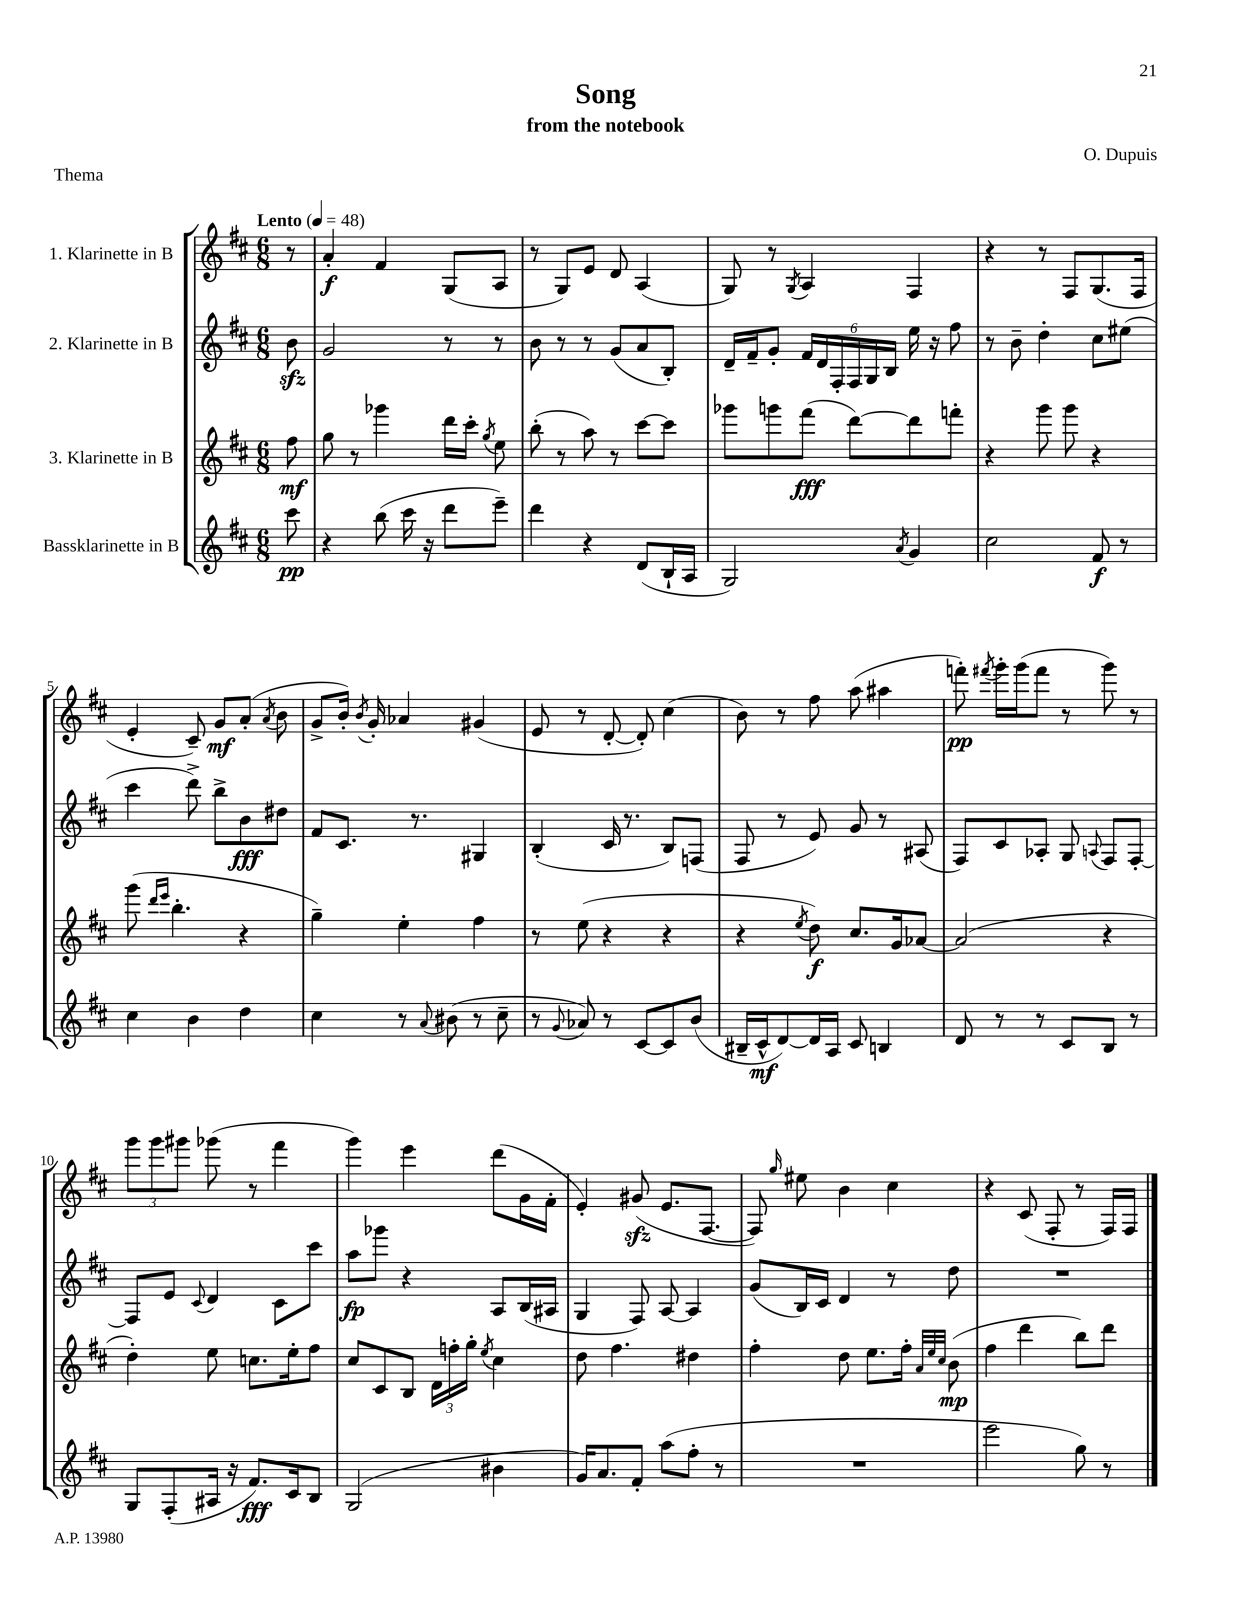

**kern	**kern	**kern	**kern
*staff4	*staff3	*staff2	*staff1
*clefG2	*clefG2	*clefG2	*clefG2
*k[f#c#]	*k[f#c#]	*k[f#c#]	*k[f#c#]
*M6/8	*M6/8	*M6/8	*M6/8
*MM48	*MM48	*MM48	*MM48
8ccc#\	8ff#\	8b\	8r
=	=	=	=
4r	8gg\	2g/	4a'/
.	8r	.	.
(8bb\	4ggg-\	.	4f#/
16ccc#\	.	.	.
16r	.	.	.
8ddd\L	16ddd\LL	8r	(8G/L
.	16ccc#'\JJ	.	.
.	8qgg/	.	.
8eee~\J)	8ee\	8r	8A/J
=	=	=	=
4ddd\	(8bb'\	8b\	8r
.	8r	8r	8G/L)
4r	8aa\)	8r	8e/J
.	8r	(8g/L	8d/
(8d/L	[8ccc#\L	8a/	(4A/
16B`/L	8ccc#\]J	8B'/J)	.
16A/JJ	.	.	.
=	=	=	=
2G/)	8ggg-\L	16d~/LL	8G/)
.	.	16f#~/J	.
.	8ggg\	8g'/J	8r
.	.	.	8qG/
.	(8fff#\J	24f#/LL	4A/
.	.	24d/	.
.	.	24F#'/	.
.	[8ddd\L)	24F#/	.
.	.	24G/	.
.	.	24B/JJ	.
8qa/	.	.	.
4g/	8ddd\]	16ee\	4F#/
.	.	16r	.
.	8fff'\J	8ff#\	.
=	=	=	=
2cc#\	4r	8r	4r
.	.	8b~\	.
.	8ggg\	4dd'\	8r
.	8ggg\	.	8F#/L
8f#/	4r	8cc#\L	(8.G/
8r	.	(8ee#\J	.
.	.	.	16F#/Jk
=	=	=	=
4cc#\	(8ggg\	4ccc#\	4e'/
.	16qqddd/LL	.	.
.	16qqeee/JJ	.	.
.	4.bb'\	.	.
4b\	.	8ddd^\)	8c#~/)
.	.	8bb^\L	8g/L
4dd\	4r	8b\	(8a'/J
.	.	.	8qa/
.	.	8dd#\J	8b\
=	=	=	=
4cc#\	4gg~\)	8f#/L	8g^/L
.	.	8.c#/J	16b'/Jk)
.	.	.	8qb/
.	.	.	16g'/
8r	4ee'\	.	4a-/
.	.	8.r	.
8qqa/	.	.	.
(8b#\	.	.	.
8r	4ff#\	4G#/	(4g#/
8cc#~\	.	.	.
=	=	=	=
8r	8r	(4B'/	8e/
8qqg/	.	.	.
8a-/)	(8ee\	.	8r
8r	4r	16c#/	[8d'/
.	.	8.r	.
[8c#/L	.	.	8d'/])
8c#/]	4r	8B/L)	(4cc#\
(8b/J	.	(8F/J	.
=	=	=	=
16B#~/LL	4r	8F#/	8b\)
16c#^^/J	.	.	.
[8d/)	.	8r	8r
.	8qee/	.	.
16d/]L	8dd\)	8e/)	8ff#\
16A/JJ	.	.	.
8c#/	8.cc#/L	8g/	(8aa\
4B/	.	8r	4aa#\
.	16g/k	.	.
.	[8a-/J	(8A#/	.
=	=	=	=
8d/	(2a-/]	8F#/L)	8fff'\)
.	.	.	8qfff#/
8r	.	8c#/	16ggg'\LL
.	.	.	(16ggg\J
8r	.	8A-'/J	8fff#\J
8c#/L	.	8G/	8r
.	.	8qqA/	.
8B/J	4r	8F#/L	8ggg\)
8r	.	[8F#'/J	8r
=	=	=	=
8G/L	4dd'\)	8F#/]L	12ggg\L
.	.	.	12ggg\
(8F#'/	.	8e/J	.
.	.	.	12ggg#\J
.	.	8qqc#/	.
16A#/Jk	8ee\	4d/	(8ggg-\
16r	.	.	.
8.f#/L)	8.cc\L	.	8r
.	.	8c#\L	4fff#\
16c#/k	16ee'\k	.	.
8B/J	8ff#\J	8ccc#\J	.
=	=	=	=
(2G/	8cc#/L	8aa\L	4ggg\)
.	8c#/	8ggg-\J	.
.	8B/J	4r	4eee\
.	24d\LL	.	.
.	24ff'\	.	.
.	24gg'\JJ	.	.
.	8qee/	.	.
4b#\	4cc#\	8A/L	(8ddd\L
.	.	(16B/L	16g\L
.	.	16A#/JJ	16f#'\JJ
=	=	=	=
16g/LK)	8dd\	4G/	4e'/)
8.a/	.	.	.
.	4.ff#\	.	.
8f#'/J	.	8F#/)	(8g#/
(8aa\L	.	[8A/	8.e/L
8ff#'\J	4dd#\	4A/]	.
.	.	.	[8.F#/J
8r	.	.	.
=	=	=	=
2.r	4ff#'\	(8g/L	8F#/])
.	.	.	16qqgg/
.	.	16B/L)	8ee#\
.	.	16c#/JJ	.
.	8dd\	4d/	4b\
.	8.ee\L	.	.
.	.	8r	4cc#\
.	16ff#'\Jk	.	.
.	32qqa/LLL	.	.
.	32qqee/	.	.
.	32qqcc#/JJJ	.	.
.	(8b\	8dd\	.
=	=	=	=
2eee\	4ff#\	2.r	4r
.	4ddd\	.	(8c#/
.	.	.	8F#'/
8gg\)	8bb\L)	.	8r
8r	8ddd\J	.	16F#/LL)
.	.	.	16F#/JJ
==	==	==	==
*-	*-	*-	*-
